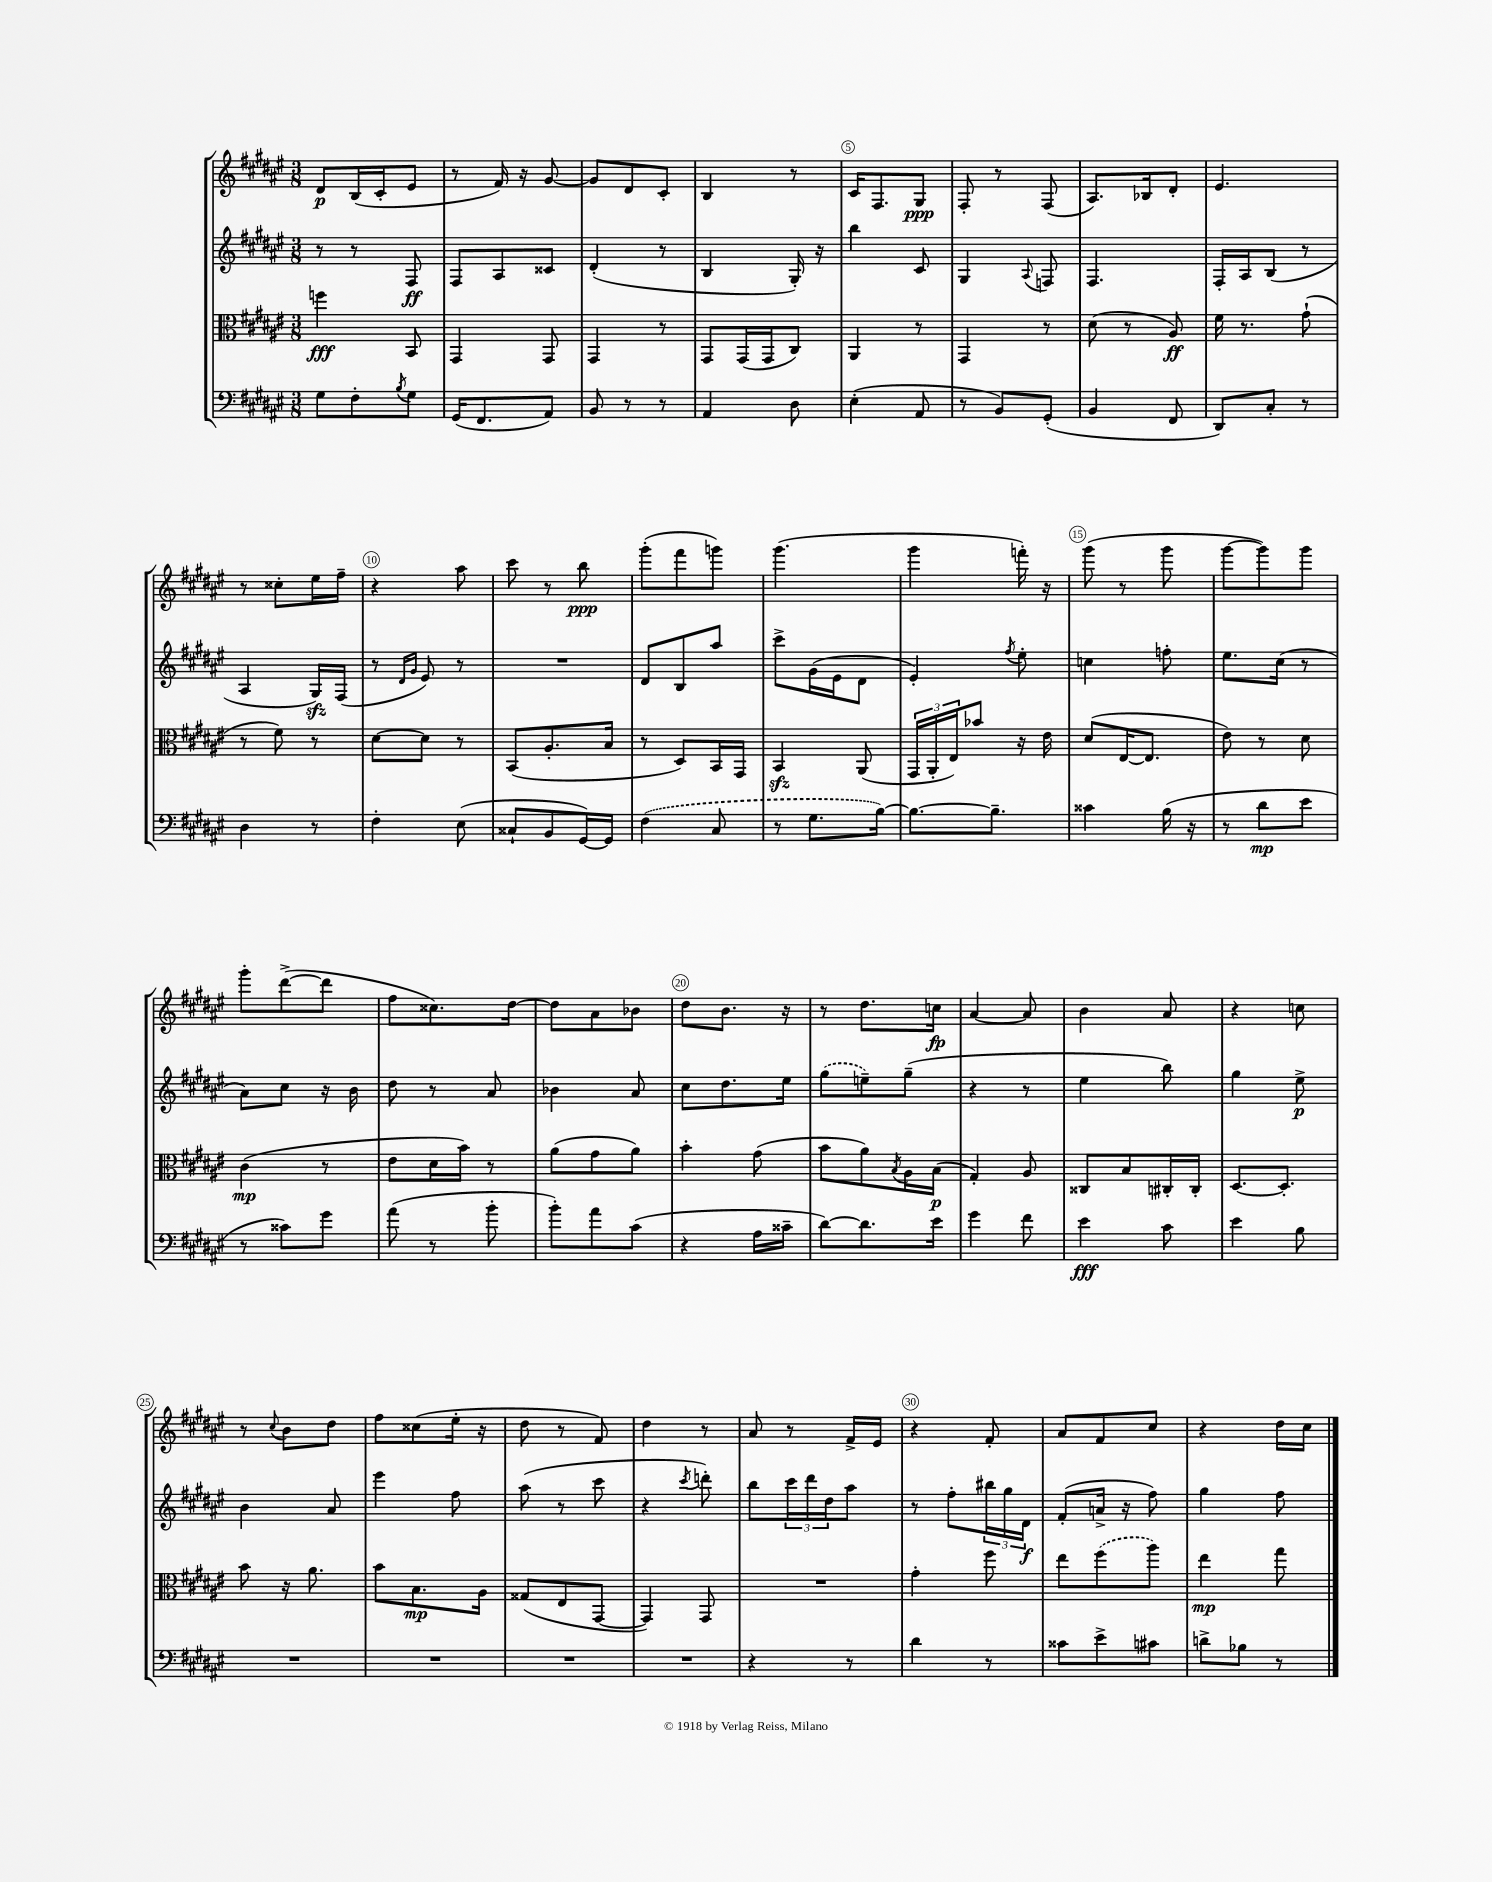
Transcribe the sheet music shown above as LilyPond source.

<<
\new StaffGroup <<
\new Staff = "s0" {
    \clef treble \key fis \major \numericTimeSignature \time 3/8
    dis'8\p b16( cis'16-. eis'8 |
    r8 fis'16) r16 gis'8~ |
    gis'8 dis'8 cis'8-. |
    b4 r8 |
    cis'16 fis8. gis8\ppp |
    fis8-. r8 fis8( |
    ais8.) bes16 dis'8-. |
    eis'4. |
    r8 cisis''8-. eis''16 fis''16-- |
    r4 ais''8 |
    cis'''8 r8 b''8\ppp |
    gis'''8-.( fis'''8 g'''8) |
    gis'''4.( |
    gis'''4 f'''16-.) r16 |
    gis'''8( r8 gis'''8 |
    gis'''8~ gis'''8) gis'''8 |
    gis'''8-. dis'''8~->( dis'''8 |
    fis''8 cisis''8.) dis''16~ |
    dis''8 ais'8 bes'8 |
    dis''8 b'8. r16 |
    r8 dis''8. c''16\fp |
    ais'4~ ais'8 |
    b'4 ais'8 |
    r4 c''8 |
    r8 \appoggiatura { cis''8 } b'8 dis''8 |
    fis''8 cisis''8( eis''16-. r16 |
    dis''8 r8 fis'8) |
    dis''4 r8 |
    ais'8 r8 fis'16-> eis'16 |
    r4 fis'8-. |
    ais'8 fis'8 cis''8 |
    r4 dis''16 cis''16 \bar "|." |
}
\new Staff = "s1" {
    \clef treble \key fis \major \numericTimeSignature \time 3/8
    r8 r8 fis8\ff |
    fis8 ais8 cisis'8 |
    dis'4-.( r8 |
    b4 gis16-.) r16 |
    b''4 cis'8 |
    gis4 \appoggiatura { ais8 } f8 |
    fis4. |
    fis16-. ais16 b8( r8 |
    ais4 gis16\sfz) fis16( |
    r8 \grace { dis'16 gis'16 } eis'8) r8 |
    R4. |
    dis'8 b8 ais''8 |
    cis'''8-> gis'16( eis'16 dis'8 |
    eis'4-.) \acciaccatura { fis''8 } eis''8-. |
    c''4 f''8-. |
    eis''8. cis''16( r8 |
    ais'8) cis''8 r16 b'16 |
    dis''8 r8 ais'8 |
    bes'4 ais'8 |
    cis''8 dis''8. eis''16 |
    \once \slurDashed gis''8( e''8--) gis''8--( |
    r4 r8 |
    eis''4 b''8) |
    gis''4 eis''8->\p |
    b'4 ais'8 |
    eis'''4 fis''8 |
    ais''8( r8 cis'''8 |
    r4 \acciaccatura { cis'''8 } d'''8-.) |
    b''8 \tuplet 3/2 { cis'''16 dis'''16 dis''16 } ais''8 |
    r8 fis''8-. \tuplet 3/2 { bis''16 gis''16 dis'16\f } |
    fis'8-.( a'16-> r16 fis''8) |
    gis''4 fis''8 \bar "|." |
}
\new Staff = "s2" {
    \clef alto \key fis \major \numericTimeSignature \time 3/8
    f''4\fff b,8 |
    gis,4 gis,8 |
    gis,4 r8 |
    gis,8 gis,16( gis,16 cis8) |
    ais,4 r8 |
    gis,4 r8 |
    dis'8( r8 ais8\ff) |
    fis'16 r8. gis'8-!( |
    r8 fis'8) r8 |
    dis'8~ dis'8 r8 |
    b,8( ais8.-. b16 |
    r8 dis8) b,16 gis,16 |
    b,4\sfz ais,8( |
    \tuplet 3/2 { gis,16 ais,16-. eis16) } bes'8 r16 eis'16 |
    dis'8( eis16~ eis8. |
    eis'8) r8 dis'8 |
    cis'4\mp( r8 |
    eis'8 dis'16 b'16) r8 |
    ais'8( gis'8 ais'8) |
    b'4-. gis'8( |
    b'8 ais'8) \acciaccatura { b8 } ais16 b16\p( |
    gis4-.) ais8 |
    cisis8 b8 cis16-. cis16-. |
    dis8.~ dis8.-. |
    b'8 r16 ais'8. |
    b'8 b8.\mp ais16 |
    gisis8( eis8 gis,8~ |
    gis,4) gis,8 |
    R4. |
    gis'4-. fis''8 |
    eis''8 \once \slurDashed fis''8( ais''8) |
    eis''4\mp gis''8 \bar "|." |
}
\new Staff = "s3" {
    \clef bass \key fis \major \numericTimeSignature \time 3/8
    gis8 fis8-. \acciaccatura { b8 } gis8 |
    gis,16( fis,8. ais,8) |
    b,8 r8 r8 |
    ais,4 dis8 |
    eis4-.( ais,8 |
    r8 b,8) gis,8-.( |
    b,4 fis,8 |
    dis,8) cis8-. r8 |
    dis4 r8 |
    fis4-. eis8( |
    cisis8-! b,8 gis,16~) gis,16 |
    \once \slurDashed fis4( cis8 |
    r8 gis8. b16~) |
    b8.~ b8.-- |
    cisis'4 b16( r16 |
    r8 dis'8\mp eis'8 |
    r8 cisis'8) gis'8 |
    ais'8( r8 b'8-. |
    b'8-.) ais'8 cis'8( |
    r4 ais16 cisis'16-- |
    dis'8~) dis'8. eis'16 |
    gis'4 fis'8 |
    eis'4\fff cis'8 |
    eis'4 b8 |
    R4. |
    R4. |
    R4. |
    R4. |
    r4 r8 |
    dis'4 r8 |
    cisis'8 eis'8-> cis'8 |
    d'8-> bes8 r8 \bar "|." |
}
>>
>>
\layout { \context { \Score \override BarNumber.break-visibility = ##(#f #t #t) barNumberVisibility = #(every-nth-bar-number-visible 5) \override BarNumber.stencil = #(make-stencil-circler 0.1 0.3 ly:text-interface::print) } }
